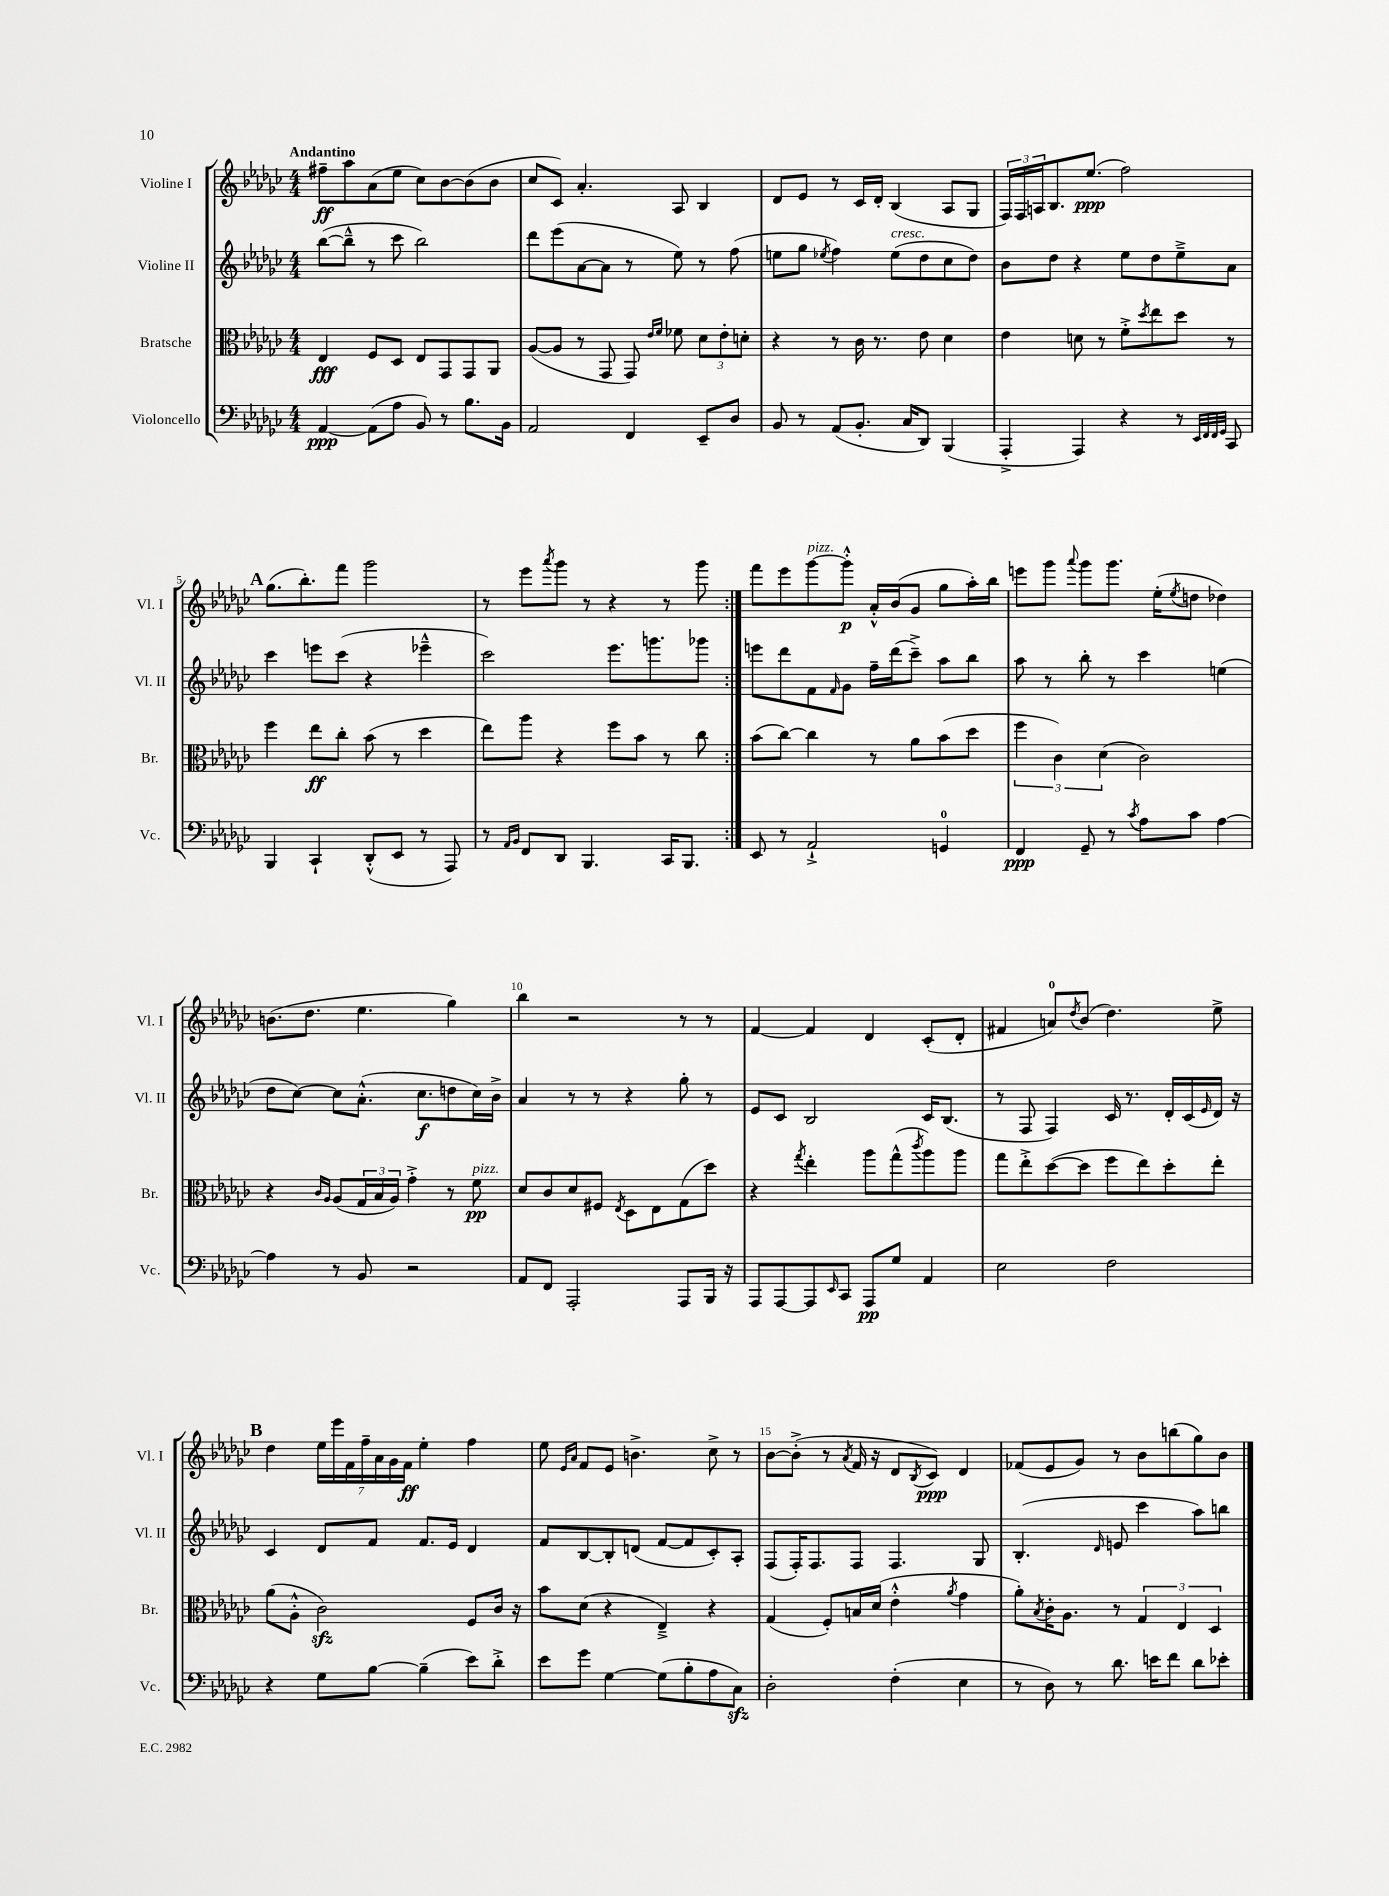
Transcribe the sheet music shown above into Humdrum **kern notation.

**kern	**kern	**kern	**kern
*staff4	*staff3	*staff2	*staff1
*clefF4	*clefC3	*clefG2	*clefG2
*k[b-e-a-d-g-c-]	*k[b-e-a-d-g-c-]	*k[b-e-a-d-g-c-]	*k[b-e-a-d-g-c-]
*M4/4	*M4/4	*M4/4	*M4/4
[4AA-/	4E-/	([8bb-\L	8ff#~\L
.	.	8bb-~^^\]J	8aa-\
(8AA-\]L	8F/L	8r	(8a-\
8A-\J	8D-/J	8ccc-\	8ee-\J
8BB-/)	8E-/L	2bb-\)	8cc-\L)
8r	8GG-/	.	[8b-\
8.B-\L	8GG-/	.	(8b-\]
.	8AA-/J	.	8b-\J
16BB-\Jk	.	.	.
=	=	=	=
2AA-/	([8A-/L	8ddd-\L	8cc-/L
.	8A-/]J	(8eee-\	8c-/J)
.	8r	[8a-\	4.a-'/
.	8GG-/	8a-\]J	.
4FF/	8GG-/)	8r	.
.	16qqe-/LL	.	.
.	16qqf/JJ	.	.
.	8f-\	8ee-\)	8A-/
8EE-~/L	12d-\L	8r	4B-/
.	12e-'\	.	.
8D-/J	.	(8ff\	.
.	12d'\J	.	.
=	=	=	=
8BB-/	4r	8ee\L	8d-/L
8r	.	8gg-\J	8e-/J
.	.	8qee-/	.
(8AA-/L	8r	4ff\)	8r
8.BB-'/J	16c-\	.	16c-/LL
.	8.r	.	16d-'/JJ
.	.	(8ee-\L	(4B-/
16C-/LK	.	.	.
8DD-/J)	8e-\	8dd-\	.
(4BBB-/	4d-\	8cc-\	8A-/L
.	.	8dd-\J)	8G-/J
=	=	=	=
4AAA-'^/	4e-\	8b-\L	24F/LL)
.	.	.	24F/
.	.	.	24A/J
.	.	8dd-\J	8.B-/
4AAA-/)	8d\	4r	.
.	.	.	(8.ee-/J
.	8r	.	.
4r	8f'^\L	8ee-\L	2ff\)
.	8qdd-/	.	.
.	8ee-\	8dd-\	.
8r	8dd-\J	8ee-~^\	.
32qqEE-/LLL	.	.	.
32qqFF/	.	.	.
32qqFF/	.	.	.
32qqGG-/JJJ	.	.	.
8CC-/	8r	8a-\J	.
=	=	=	=
4BBB-/	4ff\	4ccc-\	(8.gg-\L
.	.	.	8.bb-'\)
4CC-`/	8ee-\L	8eee\L	.
.	8cc-'\J	(8ccc-\J	8fff\J
(8DD-'^^/L	(8b-\	4r	2ggg-\
8EE-/J	8r	.	.
8r	4dd-\	4eee-~^^\	.
8AAA-/)	.	.	.
=	=	=	=
8r	8ee-\L)	2ccc-\)	8r
16qqAA-/LL	.	.	.
16qqBB-/JJ	.	.	.
8FF/L	8aa-\J	.	8eee-\L
.	.	.	8qaaa-/
8DD-/J	4r	.	8ggg-\J
4.BBB-/	.	.	8r
.	8ff\L	8.eee-\L	4r
.	8b-\J	.	.
.	.	8.ggg\	.
16CC-/LK	8r	.	8r
8.BBB-/J	.	.	.
.	8cc-\	8ggg-\J	8ggg-\
=:|!	=:|!	=:|!	=:|!
8EE-/	(8b-\L	8eee\L	8fff\L
8r	[8cc-\J)	8ddd-\	8eee-\
2AA-`^/	4cc-\]	8f\	[8ggg-\
.	.	16qqf/	.
.	.	8g-\J	8ggg-'^^\]J
.	8r	16ff~\LL	16a-'^^/LL
.	.	(16ddd-\J	(16b-/J
.	8a-\L	8ccc-~^\J)	8g-/J
4GG/	(8b-\	8aa-\L	8gg-\L
.	8dd-\J	8bb-\J	16aa-'\L)
.	.	.	16bb-\JJ
=	=	=	=
4FF/	6ff\	8aa-\	8eee\L
.	.	8r	8ggg-\J
.	6c-\)	.	.
.	.	.	8qqaaa-/
8GG-~/	.	8bb-'\	8ggg-\L
.	(6d-\	.	.
8r	.	8r	8.ggg-\J
8qc-/	.	.	.
8A-\L	2c-\)	4ccc-\	.
.	.	.	(16ee-'\LK
.	.	.	8qee-/
8c-\J	.	.	8dd\J
[4A-\	.	(4ee\	4dd-\)
=	=	=	=
4A-\]	4r	8dd-\L	(8.b\L
.	.	[8cc-\J)	.
.	.	.	8.dd-\J
.	16qqc-/LL	.	.
.	16qqA-/JJ	.	.
8r	(8A-/L	8cc-\]L	.
8BB-/	24G-/L	(8.a-'^^\J	4.ee-\
.	24B-/	.	.
.	24A-/JJ)	.	.
2r	4g-'^\	.	.
.	.	8.cc-\L	.
.	8r	8dd\	4gg-\)
.	8f\	16cc-\L)	.
.	.	16b-^\JJ	.
=	=	=	=
8AA-/L	8d-/L	4a-/	4bb-\
8FF/J	8c-/	.	.
2AAA-'/	8d-/	8r	2r
.	8F#/J	8r	.
.	8qE-/	.	.
.	8D-\L	4r	.
.	8E-\	.	.
8AAA-/L	(8G-\	8gg-'\	8r
16BBB-/Jk	8dd-\J)	8r	8r
16r	.	.	.
=	=	=	=
8AAA-/L	4r	8e-/L	[4f/
[8AAA-/	.	8c-/J	.
.	8qgg-/	.	.
8AAA-/]	4ee-'\	2B-/	4f/]
16qqEE-/	.	.	.
8CC-/J	.	.	.
8AAA-/L	8aa-\L	.	4d-/
8G-/J	(8gg-^^\	.	.
.	8qccc-/	.	.
4AA-/	8aa-\)	16c-/LK	(8c-'/L
.	.	(8.B-/J	.
.	8aa-\J	.	8d-'/J
=	=	=	=
2E-\	8gg-\L	8r	4f#/
.	8ee-'^\	8F/	.
.	([8dd-\	4F/)	8a/L)
.	.	.	8qdd-/
.	8dd-\]J	.	(8b-/J
2F\	8ff\L	16c-/	4.dd-\)
.	.	8.r	.
.	8ee-\)	.	.
.	8dd-'\	16d-'/LL	.
.	.	(16c-/	.
.	.	16qqe-/	.
.	8ee-'\J	16d-/JJ)	8ee-^\
.	.	16r	.
=	=	=	=
4r	(8a-\L	4c-/	4dd-\
.	8A-'^^\J	.	.
8G-\L	2c-\)	8d-/L	28ee-\LL
.	.	.	28eee-\
.	.	.	28f\
.	.	.	28ff~\
[8B-\J	.	8f/J	.
.	.	.	28a-\
.	.	.	28g-\
.	.	.	28f\JJ
(4B-~\]	.	8.f/L	4ee-'\
.	.	16e-/Jk	.
8e-\L)	8F/L	4d-/	4ff\
8d-'^\J	16c-/Jk	.	.
.	16r	.	.
=	=	=	=
8e-\L	8b-\L	8f/L	8ee-\
.	.	.	16qqe-/LL
.	.	.	16qqa-/JJ
8g-\J	(8d-\J	[8B-/	8f/L
[4G-\	4r	8B-'/]	8e-/J
.	.	(8d/J	4.b^\
(8G-\]L	4E-~^/)	[8f/L	.
8B-'\	.	8f/]	.
8A-\	4r	8c-'/)	8cc-^\
8C-\J)	.	8A-'/J	8r
=	=	=	=
2D-'\	(4G-/	(8F/L	[8b-\L
.	.	16F'/K)	(8b-'^\]J
.	.	8.F/	.
.	8F'/L)	.	8r
.	.	.	8qa-/
.	16B/L	8F/J	16f/
.	(16d-/JJ	.	16r
(4F'\	4e-'^^\	4.F/	8d-/L
.	.	.	8qB-/
.	.	.	8c-/J)
.	8qa-/	.	.
4E-\	4g-\	.	4d-/
.	.	8G-/	.
=	=	=	=
8r	8a-'\L)	(4.B-'/	(8f-/L
.	8qB-/	.	.
8D-\)	16c-'\K	.	8e-/
.	8.A-\J	.	.
8r	.	.	8g-/J)
.	.	16qqd-/	.
8.d-\	8r	8e/	8r
.	6G-/	4ccc-\	8b-\L
16e\LK	.	.	.
8f\J	.	.	(8bb\
.	6E-/	.	.
8d-\L	.	8aa-\L)	8gg-\)
.	6D-/	.	.
8e-'\J	.	8bb\J	8b-\J
==	==	==	==
*-	*-	*-	*-
